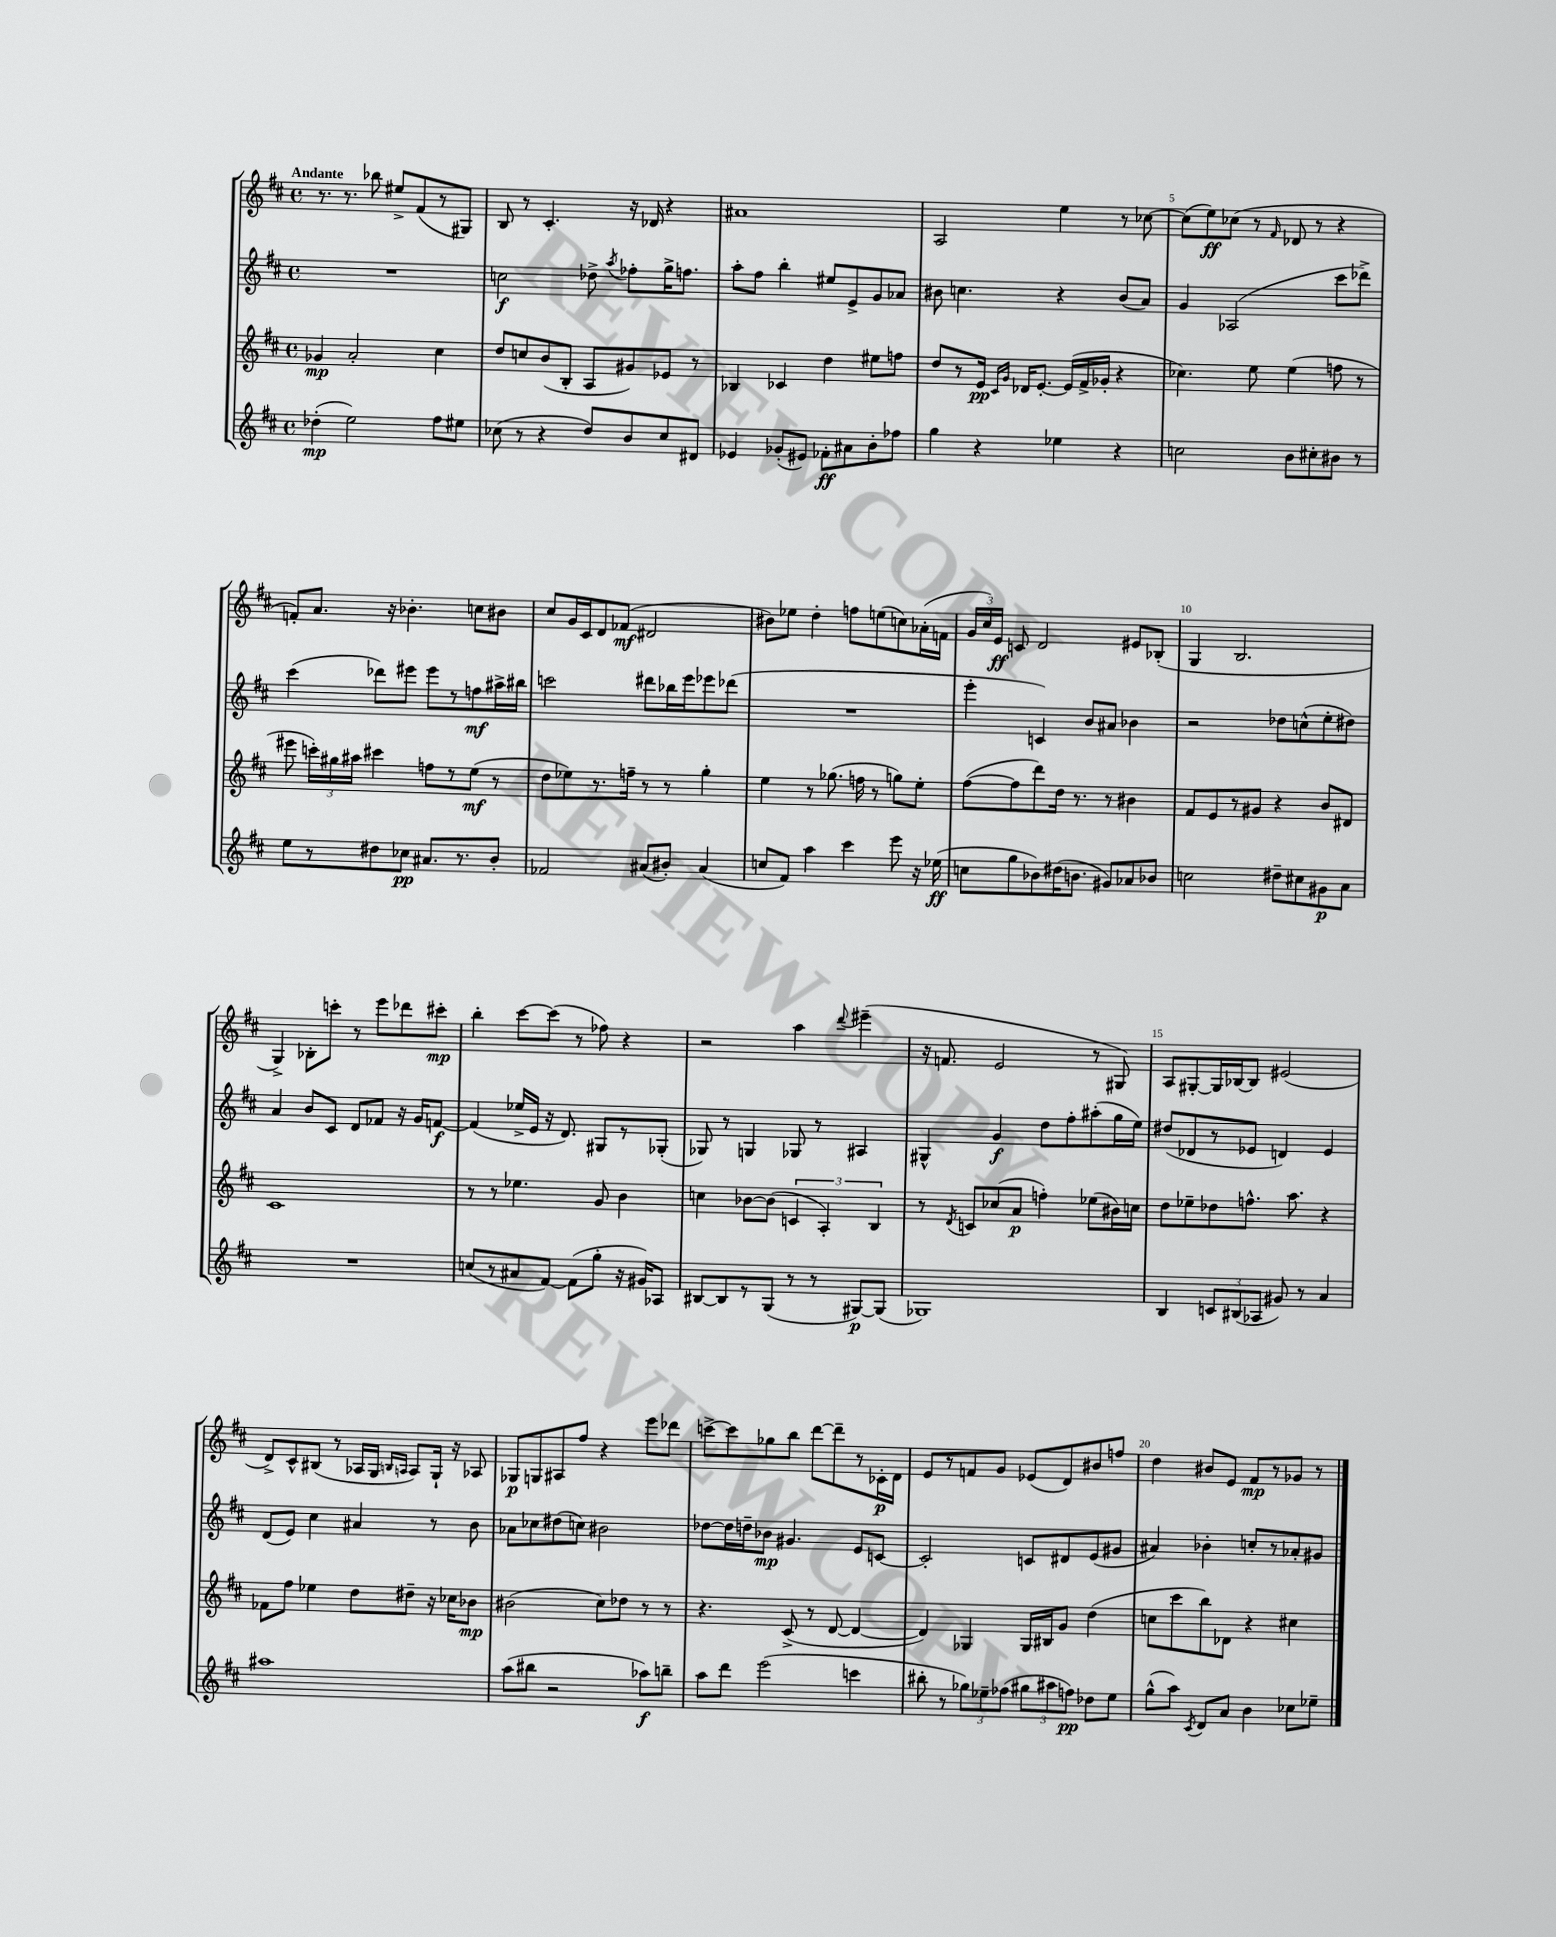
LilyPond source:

<<
\new StaffGroup <<
\new Staff = "s0" {
    \clef treble \key d \major \defaultTimeSignature \time 4/4 \tempo "Andante"
    \autoBeamOff r8. r8. bes''8 eis''8[-> fis'8( r8 gis8]) |
    b8 r8 cis'4.-. r16 des'16 r4 |
    ais'1 |
    a2 e''4 r8 ces''8~ |
    ces''8[( e''8\ff) ces''8]( r8 \grace { fis'16 } des'8 r8 r4 |
    f'8[-.) a'8.] r16 bes'4.-. c''8[ bis'8] |
    cis''8[ g'16 cis'16 d'8 fes'8]\mf( dis'2 |
    bis'8[) ees''8] d''4-. f''8[ e''8( c''8) aes'16-.( f'16] |
    \tuplet 3/2 { g'16[ cis''16) e'16]\ff } c'8 d'2 eis'8[ bes8]-.( |
    g4 b2. |
    g4->) bes8[-. c'''8]-. r8 e'''8[ des'''8 cis'''8]-.\mp |
    b''4-. cis'''8[~ cis'''8]( r8 fes''8) r4 |
    r2 a''4 \appoggiatura { d'''8 } eis'''4--( |
    r16 f'8. e'2 r8 gis8) |
    a8[ gis8~-. gis16 bes16~ bes8] eis'2( |
    d'8[->) cis'8-^ bis8]( r8 aes16[ g16] \grace { b16[ a16] } a8[) g16]-! r16 aes8 |
    ges8[\p g8 ais8 fis''8] r4 e'''8[ des'''8] |
    c'''8[~-> c'''8 ges''8 b''8] d'''8[~ d'''8-- r8 ces'16-.\p d'16] |
    e'8[ r8 f'8 g'8] ees'8[( d'8) bis'8 f''8] |
    d''4 bis'8[ e'8] fis'8[\mp r8 ges'8] r8 \bar "|." |
}
\new Staff = "s1" {
    \clef treble \key d \major \defaultTimeSignature \time 4/4
    \autoBeamOff R1 |
    c''2\f des''8-> \acciaccatura { a''8 } fes''8[-. g''16-> f''8.] |
    a''8[-. fis''8] b''4-. eis''8[ e'8-> g'8 aes'8] |
    bis'8 c''4. r4 bis'8[( a'8]) |
    g'4 aes2( cis'''8[ des'''8]->) |
    cis'''4( des'''8[) eis'''8] eis'''8[ r8 f''8\mf ais''16-> bis''16] |
    c'''2 dis'''8[ bes''16 e'''16 ees'''8 des'''8]( |
    R1 |
    e'''4-. c'4) b'8[ ais'8] bes'4 |
    r2 des''8[ c''8-^( e''8-. dis''8]) |
    a'4 b'8[ cis'8] d'8[ fes'8] r16 g'16[ f'8]~\f |
    f'4( ees''16[-> e'16] r16 d'8.) gis8[ r8 ges8]-.( |
    ges8) r8 g4 ges8 r8 ais4 |
    gis4-^ g'4\f d''8[ fis''8-. ais''8-.( g''16 e''16]) |
    dis''8[( des'8 r8 ees'8] d'4) ees'4 |
    d'8[( e'8]) cis''4 ais'4 r8 b'8 |
    aes'8[ ces''8 dis''8( c''8]) bis'2 |
    des''8[~ des''16 d''16-- bes'8]\mp gis'4. e'8[ c'8]~ |
    c'2-. c'8[ dis'8 e'8( gis'8] |
    ais'4) bes'4-. c''8[-. r8 aes'8-. gis'8] \bar "|." |
}
\new Staff = "s2" {
    \clef treble \key d \major \defaultTimeSignature \time 4/4
    \autoBeamOff ges'4\mp a'2-. cis''4 |
    d''8[ c''8 b'8( b8]-. a8[ gis'8) ees'8] r8 |
    bes4 ces'4 d''4 eis''8[ f''8] |
    d''8[ r8 e'16]\pp \grace { cis'16[ g'16] } des'16[ e'8.]~-. e'16[( fis'16-> ges'16]-. r4 |
    ces''4.) e''8 e''4( f''8 r8 |
    eis'''8 \tuplet 3/2 { c'''16[-.) gis''16 ais''16] } cis'''4 f''8[ r8 e''8]\mf( r8 |
    d''8[ ees''8) r8. f''16]-- r8 r8 g''4-. |
    e''4 r8 ges''8.( f''16 r8 g''8[) e''8]-. |
    fis''8[~( fis''8 d'''8) d''16] r8. r8 bis'4 |
    fis'8[ e'8 r8 gis'8] r4 b'8[ dis'8] |
    cis'1 |
    r8 r8 ees''4. g'8 b'4 |
    c''4 bes'8[~ bes'8]( \tuplet 3/2 { c'4 a4-.) b4 } |
    r8 \acciaccatura { d'8 } c'8[ ces''8( a'8]\p f''4-.) ees''8[( bis'16) c''16] |
    d''8[ ees''8-- des''8 f''8.]-^ a''8. r4 |
    fes'8[ fis''8] ees''4 d''8[ dis''8]-- r16 ces''16[ bes'8]\mp |
    bis'2( cis''8[) des''8] r8 r8 |
    r4. cis'8->( r8 d'8~ d'4~ |
    d'4) ges4 ges16[ bis16 g'8] d''4( |
    c''8[ cis'''8 b''8) des'8] r4 cis''4 \bar "|." |
}
\new Staff = "s3" {
    \clef treble \key d \major \defaultTimeSignature \time 4/4
    \autoBeamOff des''4-.\mp( e''2) fis''8[ eis''8] |
    ces''8( r8 r4 d''8[) b'8 ces''8 dis'8] |
    ees'4 ges'8[-.( eis'8]) fes'8[-.\ff ais'8 b'8-. fes''8] |
    g''4 r4 ees''4 r4 |
    c''2 b'8[ cis''8-. bis'8] r8 |
    e''8[ r8 dis''8 ces''8]\pp ais'8.[ r8. b'8]-. |
    fes'2 ais'8[( bis'8]-.) ais'4( |
    c''8[ fis'8]) a''4 cis'''4 e'''8 r16 ees''16\ff( |
    c''8[ g''8 bes'8) dis''16( b'8.] gis'8[) aes'8 bes'8] |
    c''2 dis''8[-- cis''8 gis'8\p a'8] |
    R1 |
    c''8[( r8 ais'8 fis'8]~) fis'8[( g''8]-. r16 gis'16[) aes8] |
    bis8[~ bis8 r8 g8]( r8 r8 gis8[~\p) gis8]( |
    ges1) |
    b4 \tuplet 3/2 { c'8[ bis8( aes8] } gis'8) r8 a'4 |
    ais''1 |
    a''8[( bis''8] r2 aes''8[\f) b''8]-- |
    a''8[ d'''8] e'''2( c'''4 |
    bis''8-. r8 \tuplet 3/2 { ges''8[) ees''8-- fes''8]( } \tuplet 3/2 { gis''8[ ais''8 f''8]\pp) } des''8[ ees''8] |
    g''8[-^( a''8]) \acciaccatura { cis'8 } d'8[ a'8] b'4 ces''8[ ees''8]-- \bar "|." |
}
>>
>>
\layout { \context { \Score \override BarNumber.break-visibility = ##(#f #t #t) barNumberVisibility = #(every-nth-bar-number-visible 5) } }
